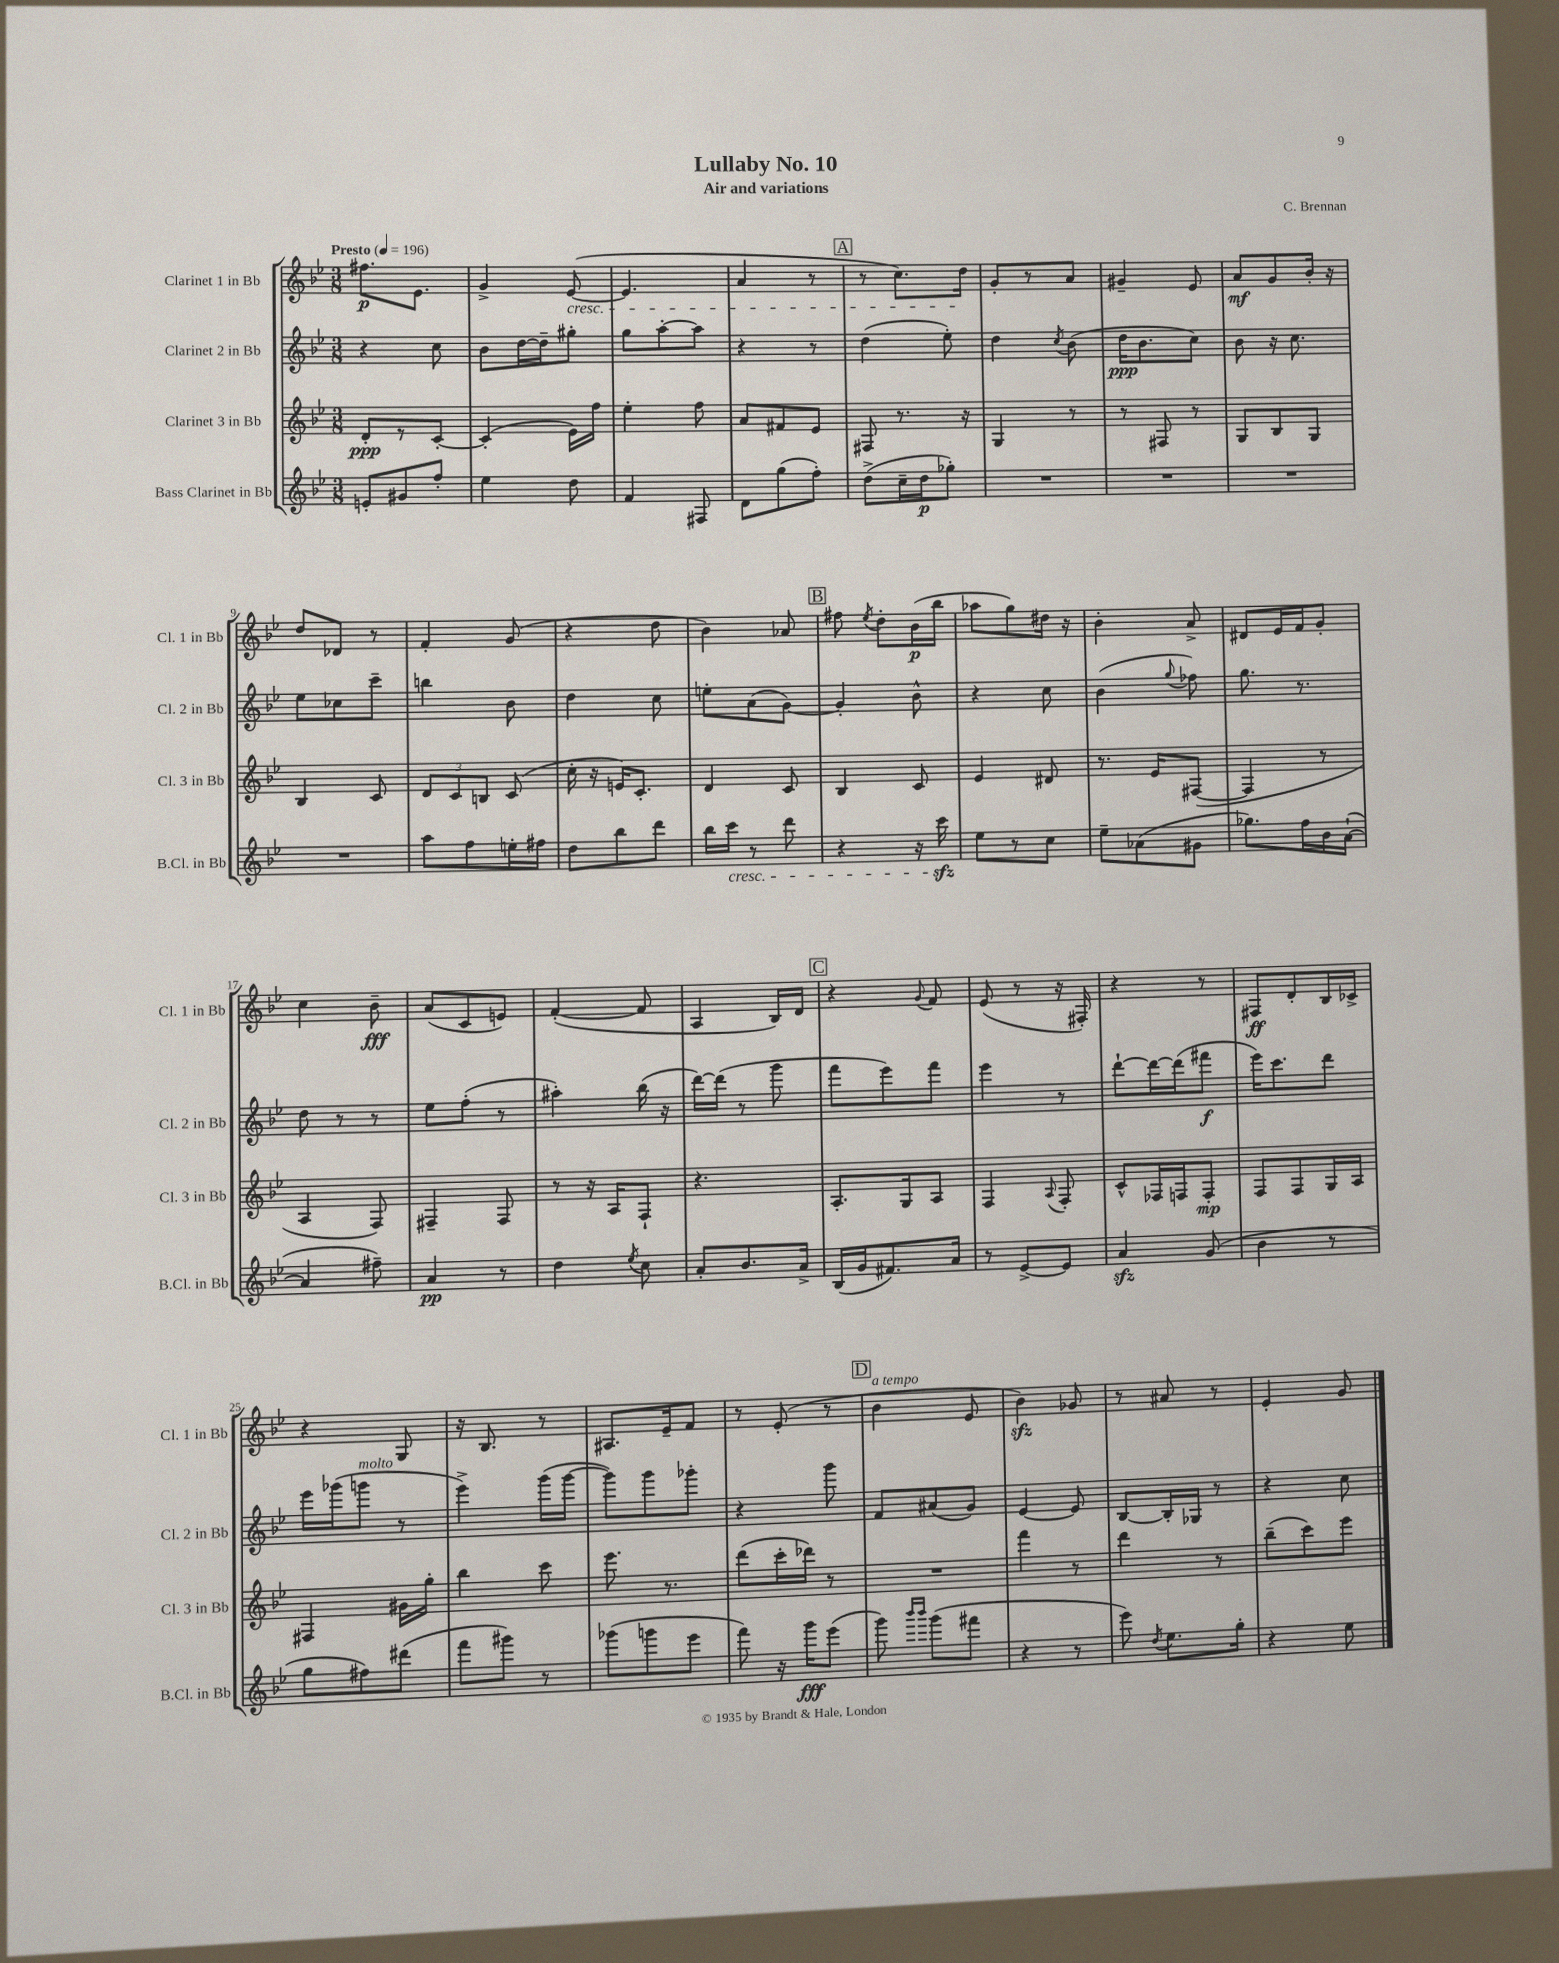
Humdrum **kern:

**kern	**dynam	**kern	**dynam	**kern	**dynam	**kern	**dynam
*part4	*part4	*part3	*part3	*part2	*part2	*part1	*part1
*staff4	*staff4	*staff3	*staff3	*staff2	*staff2	*staff1	*staff1
*I"Bass Clarinet in Bb	*	*I"Clarinet 3 in Bb	*	*I"Clarinet 2 in Bb	*	*I"Clarinet 1 in Bb	*
*I'B.Cl. in Bb	*	*I'Cl. 3 in Bb	*	*I'Cl. 2 in Bb	*	*I'Cl. 1 in Bb	*
*clefG2	*	*clefG2	*	*clefG2	*	*clefG2	*
*k[b-e-]	*	*k[b-e-]	*	*k[b-e-]	*	*k[b-e-]	*
*M3/8	*	*M3/8	*	*M3/8	*	*M3/8	*
*MM196	*	*MM196	*	*MM196	*	*MM196	*
=1	=1	=1	=1	=1	=1	=1	=1
!	!	!	!	!	!	!LO:TX:a:B:t=Presto	!
8en'/L	.	8d'/L	ppp	4r	.	8.ff#X\L	p
8g#X/	.	8r	.	.	.	.	.
.	.	.	.	.	.	8.e-\J	.
8ff'/J	.	[8c'/J	.	8cc\	.	.	.
=2	=2	=2	=2	=2	=2	=2	=2
4ee-\	.	(4c'/]	.	8b-\L	.	4g^/	.
.	.	.	.	[16dd\L	.	.	.
.	.	.	.	16dd~\J]	.	.	.
!	!	!	!	!	!	!LO:TX:b:i:t=cresc.	!
8dd\	.	16e-\LL)	.	8gg#X'\J	.	([8e-/	.
.	.	16ff\JJ	.	.	.	.	.
=3	=3	=3	=3	=3	=3	=3	=3
4f/	.	4ee-'\	.	8gg\L	.	4.e-/]	.
.	.	.	.	[8aa'\	.	.	.
8F#X/	.	8ff\	.	8aa\J]	.	.	.
=4	=4	=4	=4	=4	=4	=4	=4
8d\L	.	8a/L	.	4r	.	4a/	.
(8gg\	.	8f#X/	.	.	.	.	.
8ff'\J)	.	8e-/J	.	8r	.	8r	.
!!LO:REH:place=s1:t=A
=5	=5	=5	=5	=5	=5	=5	=5
(8dd^\L	.	8F#X/	.	(4dd\	.	8r	.
16cc~\L	.	8.r	.	.	.	8.cc\L)	.
16dd\J	p	.	.	.	.	.	.
8gg-X'\J)	.	.	.	8ee-'\)	.	.	.
.	.	16r	.	.	.	16dd\Jk	.
=6	=6	=6	=6	=6	=6	=6	=6
4.r	.	4G/	.	4dd\	.	8g'/L	.
.	.	.	.	.	.	8r	.
.	.	.	.	8qcc/	.	.	.
.	.	8r	.	(8b-\	.	8a/J	.
=7	=7	=7	=7	=7	=7	=7	=7
4.r	.	8r	.	16dd\KL	ppp	4g#X~/	.
.	.	.	.	8.b-\	.	.	.
.	.	8F#X/	.	.	.	.	.
.	.	8r	.	8cc\J)	.	8e-/	.
=8	=8	=8	=8	=8	=8	=8	=8
4.r	.	8G/L	.	8b-\	.	8a/L	mf
.	.	8B-/	.	16r	.	8g/	.
.	.	.	.	8.cc\	.	.	.
.	.	8G/J	.	.	.	16b-'/Jk	.
.	.	.	.	.	.	16r	.
!!LO:LB:g=z
=9	=9	=9	=9	=9	=9	=9	=9
4.r	.	4B-/	.	8ee-\L	.	8dd/L	.
.	.	.	.	8cc-X\	.	8d-X/J	.
.	.	8c/	.	8ccc~\J	.	8r	.
=10	=10	=10	=10	=10	=10	=10	=10
8aa\L	.	12d/L	.	4bbn\	.	4f'/	.
.	.	12c/	.	.	.	.	.
8ff\	.	.	.	.	.	.	.
.	.	12Bn/J	.	.	.	.	.
16een'\L	.	(8c/	.	8b-\	.	(8g/	.
16ff#X\JJ	.	.	.	.	.	.	.
=11	=11	=11	=11	=11	=11	=11	=11
8dd\L	.	16cc'\	.	4dd\	.	4r	.
.	.	16r	.	.	.	.	.
8bb-\	.	16en/KL)	.	.	.	.	.
.	.	8.c'/J	.	.	.	.	.
8ddd\J	.	.	.	8cc\	.	8dd\	.
=12	=12	=12	=12	=12	=12	=12	=12
16bb-\LL	.	4d/	.	8een'\L	.	4b-\)	.
!LO:TX:b:i:t=cresc.	!	!	!	!	!	!	!
16ccc\JJ	.	.	.	.	.	.	.
8r	.	.	.	(8a\	.	.	.
8ddd\	.	8c/	.	[8g\J)	.	8a-X/	.
!!LO:REH:place=s1:t=B
=13	=13	=13	=13	=13	=13	=13	=13
4r	.	4B-/	.	4g'/]	.	8ff#X\	.
.	.	.	.	.	.	8qee-/	.
.	.	.	.	.	.	8dd'\L	.
16r	.	8c/	.	8b-^^\	.	(16b-\L	p
16ccczz\	.	.	.	.	.	16bb-\JJ	.
=14	=14	=14	=14	=14	=14	=14	=14
8ee-\L	.	4e-/	.	4r	.	8aa-X\L	.
8r	.	.	.	.	.	8gg\)	.
8cc\J	.	8d#X/	.	8cc\	.	16dd#X\Jk	.
.	.	.	.	.	.	16r	.
=15	=15	=15	=15	=15	=15	=15	=15
8ee-~\L	.	8.r	.	(4b-\	.	4b-'\	.
(8a-X\	.	.	.	.	.	.	.
.	.	16e-/KL	.	.	.	.	.
.	.	.	.	8qqgg/	.	.	.
8g#X\J	.	([8F#X/J	.	8ff-X\)	.	8a^/	.
=16	=16	=16	=16	=16	=16	=16	=16
8.gg-X\L)	.	4F#/]	.	8.gg\	.	8d#X/L	.
.	.	.	.	.	.	16e-/L	.
16ff\L	.	.	.	8.r	.	16f/J	.
16b-\	.	8r	.	.	.	8g'/J	.
([16a`\JJ	.	.	.	.	.	.	.
!!LO:LB:g=z
=17	=17	=17	=17	=17	=17	=17	=17
4a/]	.	4A/	.	8dd\	.	4cc\	.
.	.	.	.	8r	.	.	.
8ff#X~\)	.	8F/)	.	8r	.	8b-~\	fff
=18	=18	=18	=18	=18	=18	=18	=18
4a/	pp	4F#X~/	.	8ee-\L	.	(8a/L	.
.	.	.	.	(8ff'\J	.	8c/	.
8r	.	8F#/	.	8r	.	8en/J)	.
=19	=19	=19	=19	=19	=19	=19	=19
4dd\	.	8r	.	4aa#X'\)	.	([4f'/	.
.	.	16r	.	.	.	.	.
.	.	16A/KL	.	.	.	.	.
8qee-/	.	.	.	.	.	.	.
8cc\	.	8F`/J	.	(16bb-\	.	8f/]	.
.	.	.	.	16r	.	.	.
=20	=20	=20	=20	=20	=20	=20	=20
8a'/L	.	4.r	.	[16ddd\LL)	.	4A/	.
.	.	.	.	(16ddd\JJ]	.	.	.
8.b-/	.	.	.	8r	.	.	.
.	.	.	.	8ggg\	.	16B-/LL)	.
16a^/Jk	.	.	.	.	.	16d/JJ	.
!!LO:REH:place=s1:t=C
=21	=21	=21	=21	=21	=21	=21	=21
(16B-/LL	.	8.A'/L	.	8fff\L	.	4r	.
16g/J	.	.	.	.	.	.	.
8.f#X/)	.	.	.	8eee-\)	.	.	.
.	.	16G/k	.	.	.	.	.
.	.	.	.	.	.	8qqg/	.
.	.	8A/J	.	8fff\J	.	8f/	.
16a/Jk	.	.	.	.	.	.	.
=22	=22	=22	=22	=22	=22	=22	=22
8r	.	4F/	.	4eee-\	.	(8e-/	.
[8e-^/L	.	.	.	.	.	8r	.
.	.	8qqA/	.	.	.	.	.
8e-/J]	.	8F'/	.	8r	.	16r	.
.	.	.	.	.	.	16F#X'/)	.
=23	=23	=23	=23	=23	=23	=23	=23
4azz/	.	8c^^/L	.	[8ddd`\L	.	4r	.
.	.	16F-X/L	.	16ddd\L_	.	.	.
.	.	16Fn/J	.	(16ddd\J]	.	.	.
(8g/	.	8F'/J	mp	8fff#X\J	f	8r	.
=24	=24	=24	=24	=24	=24	=24	=24
4b-\	.	8F/L	.	16eee-\KL)	.	8F#X/L	ff
.	.	.	.	8.ccc\	.	.	.
.	.	8F/	.	.	.	8d'/	.
8r	.	16G/L	.	8ddd\J	.	16B-/L	.
.	.	16A/JJ	.	.	.	16c-X^/JJ	.
!!LO:LB:g=z
=25	=25	=25	=25	=25	=25	=25	=25
8gg\L	.	4F#X/	.	16eee-\LL	.	4r	.
.	.	.	.	(16ggg-X\J	.	.	.
!	!	!	!	!LO:TX:a:i:t=molto	!	!	!
8ff#X\)	.	.	.	8gggn\J	.	.	.
(8ddd#X\J	.	16g#X\LL	.	8r	.	8G/	.
.	.	16gg'\JJ	.	.	.	.	.
=26	=26	=26	=26	=26	=26	=26	=26
8fff\L	.	4bb-\	.	4eee-^\)	.	16r	.
.	.	.	.	.	.	8.B-/	.
8ggg#X\J)	.	.	.	.	.	.	.
8r	.	8ccc\	.	(16ggg\LL	.	8r	.
.	.	.	.	[16ggg\JJ	.	.	.
=27	=27	=27	=27	=27	=27	=27	=27
(8ggg-X\L	.	8.eee-\	.	8ggg\L])	.	8.A#X/L	.
8gggn\	.	.	.	8ggg\	.	.	.
.	.	8.r	.	.	.	16e-~/k	.
8eee-\J	.	.	.	8ggg-X'\J	.	8f/J	.
=28	=28	=28	=28	=28	=28	=28	=28
8fff\)	.	(8ddd\L	.	4r	.	8r	.
16r	.	16ccc'\L	.	.	.	(8e-'/	.
16ggg\KL	fff	16ddd-X\JJ)	.	.	.	.	.
(8eee-\J	.	8r	.	8ggg\	.	8r	.
!!LO:REH:place=s1:t=D
=29	=29	=29	=29	=29	=29	=29	=29
!	!	!	!	!	!	!LO:TX:a:i:t=a tempo	!
8ggg\)	.	4.r	.	8f/L	.	4b-\	.
16qqbbb-/LL	.	.	.	.	.	.	.
16qqbbb-/JJ	.	.	.	.	.	.	.
(8ggg\L	.	.	.	(8a#X/	.	.	.
8fff#X\J	.	.	.	8g/J)	.	8e-/	.
=30	=30	=30	=30	=30	=30	=30	=30
4r	.	4fff\	.	[4e-/	.	4b-zz\)	.
8r	.	8r	.	8e-/]	.	8g-X/	.
=31	=31	=31	=31	=31	=31	=31	=31
8eee-\)	.	4ddd\	.	[8B-/L	.	8r	.
8qdd/	.	.	.	.	.	.	.
8.ee-\L	.	.	.	16B-'/L]	.	8a#X/	.
.	.	.	.	16G-X/JJ	.	.	.
.	.	8r	.	8r	.	8r	.
16gg'\Jk	.	.	.	.	.	.	.
=32	=32	=32	=32	=32	=32	=32	=32
4r	.	(8bb-~\L	.	4r	.	4e-'/	.
.	.	8ccc\)	.	.	.	.	.
8ee-\	.	8eee-\J	.	8cc\	.	8g/	.
==	==	==	==	==	==	==	==
*-	*-	*-	*-	*-	*-	*-	*-
